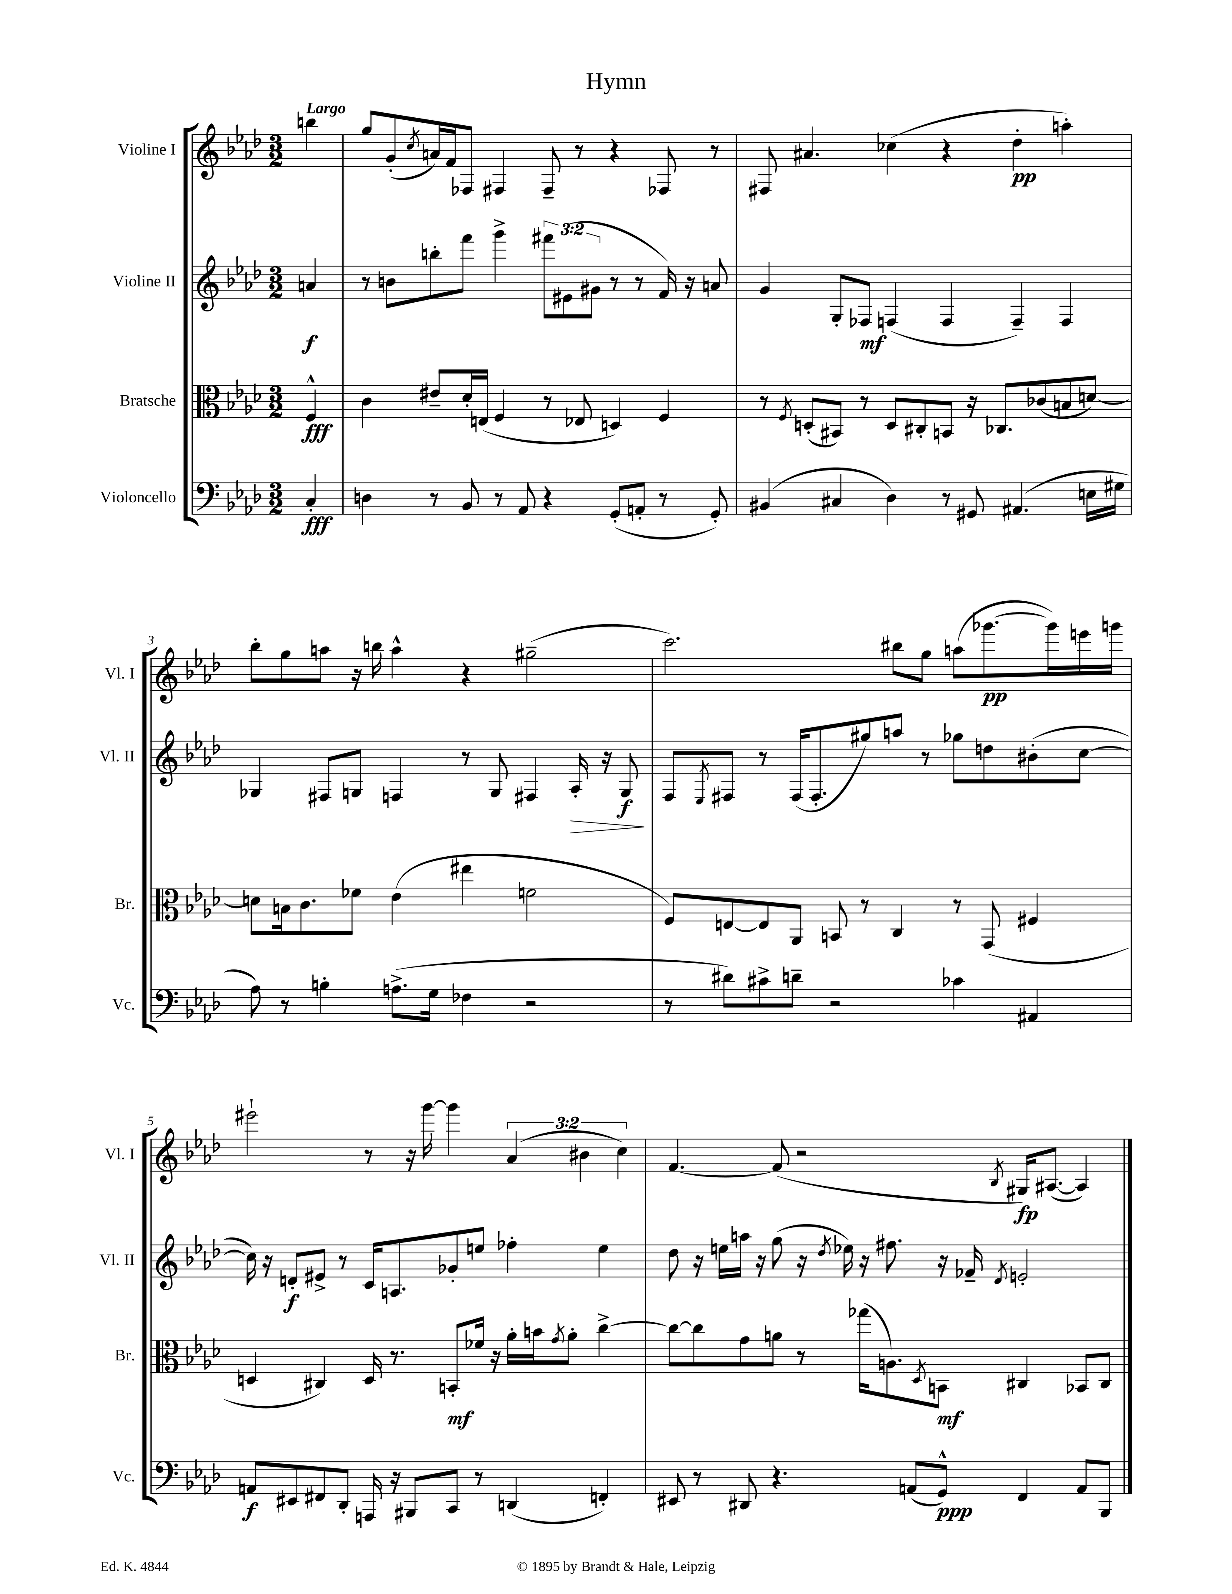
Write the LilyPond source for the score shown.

\header { title = "Hymn" }
<<
\new StaffGroup <<
\new Staff = "s0" \with { instrumentName = "Violine I" shortInstrumentName = "Vl. I" } {
    \clef treble \key aes \major \numericTimeSignature \time 3/2 \override Staff.TupletNumber.text = #tuplet-number::calc-fraction-text \partial 4 \tempo "Largo"
    b''4 |
    g''8 g'8-.( \acciaccatura { c''8 } a'16) f'16 fes8 fis4 fis8-- r8 r4 fes8 r8 |
    fis8 ais'4. ces''4( r4 des''4-.\pp a''4-.) |
    bes''8-. g''8 a''8 r16 b''16 a''4-^ r4 gis''2--( |
    c'''2.) bis''8 g''8 a''8( ges'''8.~\pp ges'''16) e'''16 g'''16 |
    eis'''2-! r8 r16 g'''16~ g'''4 \tuplet 3/2 { aes'4( bis'4 c''4) } |
    f'4.~ f'8( r2 \acciaccatura { bes8 } gis16\fp) ais8.~( ais4) \bar "|." |
}
\new Staff = "s1" \with { instrumentName = "Violine II" shortInstrumentName = "Vl. II" } {
    \clef treble \key aes \major \numericTimeSignature \time 3/2 \override Staff.TupletNumber.text = #tuplet-number::calc-fraction-text \partial 4
    a'4\f |
    r8 b'8 b''8-. f'''8 g'''4-> \tuplet 3/2 { fis'''8 eis'8( gis'8 } r8 r8 f'16) r16 a'8 |
    g'4 g8-. fes8\mf f4( f4 f4--) f4 |
    ges4 fis8 g8 f4 r8 g8 fis4 aes16-.\> r16 g8\f\! |
    f8 \acciaccatura { ees8 } fis8 r8 fis16( fis8.-. gis''8) a''8 r8 ges''8 d''8 bis'8-.( c''8~ |
    c''16) r16 d'8-.\f eis'8-> r8 c'16 a8. ges'8-. e''8 fes''4-. e''4 |
    des''8 r16 e''16 a''16 r16 g''8( r16 \acciaccatura { des''8 } ees''16) r16 fis''8. r16 fes'16-- \acciaccatura { des'8 } e'2-. \bar "|." |
}
\new Staff = "s2" \with { instrumentName = "Bratsche" shortInstrumentName = "Br." } {
    \clef alto \key aes \major \numericTimeSignature \time 3/2 \partial 4
    f4-^\fff |
    c'4 eis'8-- des'16-. e16( f4 r8 ees8 d4) f4 |
    r8 \acciaccatura { f8 } d8-.( bis,8) r8 d8 cis8-. b,8 r16 ces8. ces'8( b8 d'8~) |
    d'8 b16 c'8. fes'8 ees'4( eis''4 f'2 |
    f8) e8~ e8 aes,8 b,8 r8 c4 r8 g,8( fis4 |
    d4 cis4) d16 r8. b,8-.\mf fes'16 r16 aes'16-. b'16 \acciaccatura { g'8 } aes'8-. c''4~-> |
    c''8~ c''8 g'8 a'8 r8 ges''16( a8.) \acciaccatura { des8 } b,8\mf cis4 bes,8 cis8 \bar "|." |
}
\new Staff = "s3" \with { instrumentName = "Violoncello" shortInstrumentName = "Vc." } {
    \clef bass \key aes \major \numericTimeSignature \time 3/2 \partial 4
    c4-.\fff |
    d4 r8 bes,8 r8 aes,8 r4 g,8-.( a,8-. r8 g,8-.) |
    bis,4( cis4 des4) r8 gis,8 ais,4.( e16 gis16 |
    aes8) r8 b4-. a8.->( g16 fes4 r2 |
    r8 dis'8) cis'8-> d'8-- r2 ces'4 ais,4 |
    a,8\f eis,8 fis,8 des,8-. a,,16 r16 bis,,8 c,8 r8 d,4( f,4-.) |
    eis,8 r8 dis,8 r4. a,8( g,8-^\ppp) f,4 a,8 bes,,8 \bar "|." |
}
>>
>>
